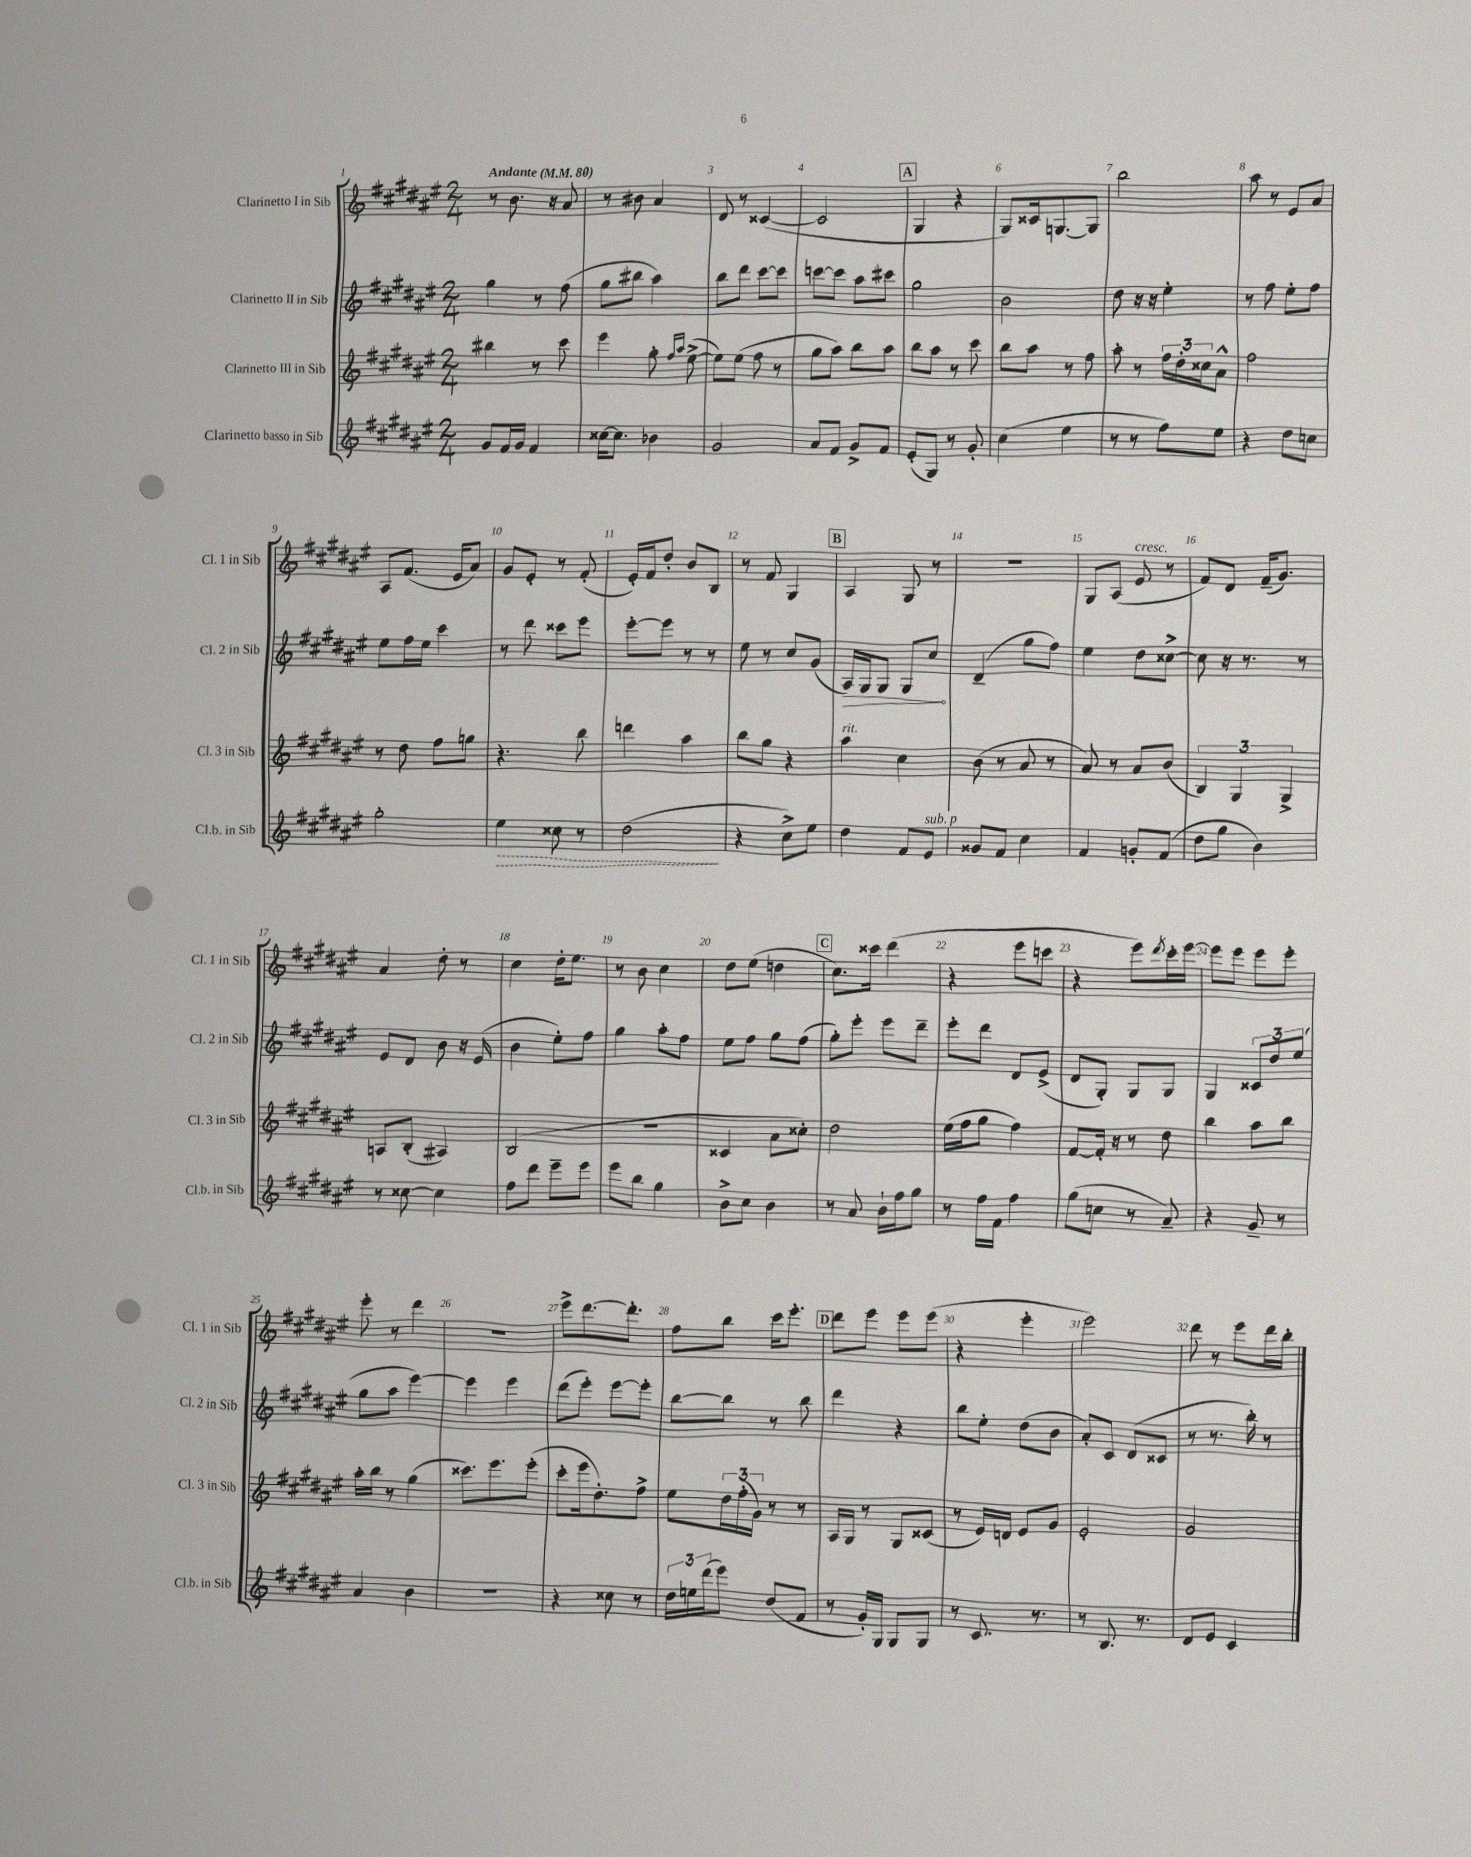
<<
\new StaffGroup <<
\new Staff = "s0" \with { instrumentName = "Clarinetto I in Sib" shortInstrumentName = "Cl. 1 in Sib" } {
    \clef treble \key fis \major \numericTimeSignature \time 2/4 \tempo "Andante" 4 = 80
    r8 b'8. r16 ais'8 |
    r8 bis'8 ais'4 |
    dis'8 r8 cisis'4~( |
    cisis'2 |
    \mark \markup { \box "A" } gis4 r4 |
    gis8) cisis'16 g8.~ g8 |
    b''2 |
    ais''8 r8 eis'8 ais'8 |
    ais8 fis'8.( eis'16 ais'8) |
    gis'8 eis'8-. r8 fis'8-.( |
    eis'16-.) fis'16 dis''8-. b'8 b8 |
    r8 fis'8 gis4 |
    \mark \markup { \box "B" } ais4 gis8 r8 |
    R2 |
    gis8 ais8( eis'8^\markup { \italic "cresc." } r8 |
    fis'8) dis'8 fis'16--( gis'8.) |
    ais'4 dis''8-. r8 |
    cis''4 dis''16-. eis''8. |
    r8 b'8 cis''4 |
    dis''8 eis''8( d''4 |
    \mark \markup { \box "C" } cis''8.) cisis'''16 dis'''4( |
    r4 eis'''8 c'''8 |
    r4 eis'''8) \acciaccatura { dis'''8 } cis'''16-. eis'''16~ |
    eis'''8 eis'''8 eis'''8 eis'''8-. |
    eis'''8-. r8 dis'''4 |
    r2 |
    eis'''8-> dis'''8.~ dis'''8.-. |
    fis''8 b''8 cis'''16 eis'''8.-. |
    \mark \markup { \box "D" } dis'''8 eis'''8 eis'''8 eis'''8( |
    r4 eis'''4-. |
    eis'''2) |
    dis'''8 r8 eis'''8 dis'''16 b''16-. \bar "|." |
}
\new Staff = "s1" \with { instrumentName = "Clarinetto II in Sib" shortInstrumentName = "Cl. 2 in Sib" } {
    \clef treble \key fis \major \numericTimeSignature \time 2/4
    gis''4 r8 fis''8( |
    gis''8 bis''8 ais''4) |
    b''8 dis'''8 cis'''8~ cis'''8 |
    c'''8~ c'''8 ais''8 cis'''8 |
    \mark \markup { \box "A" } gis''2 |
    b'2 |
    dis''8 r16 r16 eis''4-. |
    r8 fis''8 eis''8-. fis''8 |
    eis''8 fis''16 eis''16 cis'''4 |
    r8 dis'''8 cisis'''8 eis'''8 |
    eis'''8~-. eis'''8 r8 r8 |
    eis''8 r8 cis''8 gis'8( |
    \mark \markup { \box "B" } \once \override Hairpin.circled-tip = ##t ais16\>) gis16 gis8 gis8 cis''8\! |
    dis'4--( gis''8 fis''8) |
    eis''4 dis''8 cisis''8~-> |
    cisis''8 r16 r8. r8 |
    eis'8 dis'8 b'8 r16 eis'16( |
    b'4 eis''8-.) fis''8 |
    gis''4 ais''8-. fis''8 |
    eis''8 fis''8 gis''8 fis''8( |
    \mark \markup { \box "C" } gis''8-.) eis'''8-. eis'''8 dis'''8-- |
    eis'''8-. dis'''8 dis'8 eis'8->( |
    dis'8 gis8-.) gis8 gis8 |
    gis4 \tuplet 3/2 { cisis'8 dis''8 eis''8( } |
    gis''8 ais''8 eis'''4~) |
    eis'''4 eis'''4 |
    dis'''8( eis'''8-.) eis'''8~ eis'''8-. |
    b''8~ b''8 r8 b''8 |
    \mark \markup { \box "D" } dis'''4 r4 |
    b''8 eis''8-. dis''8( b'8 |
    ais'8-.) cis'8 dis'8( cisis'8 |
    r8 r8. b''16-.) r8 \bar "|." |
}
\new Staff = "s2" \with { instrumentName = "Clarinetto III in Sib" shortInstrumentName = "Cl. 3 in Sib" } {
    \clef treble \key fis \major \numericTimeSignature \time 2/4
    bis''4 r8 cis'''8 |
    eis'''4 gis''8-. \grace { fis''16 ais''16 } eis''8~->( |
    eis''8) eis''8( fis''8 r8 |
    gis''8 ais''8) b''8 ais''8 |
    \mark \markup { \box "A" } b''8 ais''8 r8 cis'''8 |
    b''8 ais''8 r8 fis''8 |
    ais''8-. r8 \tuplet 3/2 { fis''16 dis''16-. cisis''16 } ais'8-^ |
    fis''2 |
    r8 dis''8 fis''8 g''8 |
    r4. b''8 |
    d'''4 ais''4 |
    b''8 gis''8 r4 |
    \mark \markup { \box "B" } ais''4^\markup { \italic "rit." } cis''4 |
    b'8( r8 ais'8 r8 |
    ais'8) r8 ais'8 b'8( |
    \tuplet 3/2 { b4) gis4 gis4-> } |
    a8 b8-.( ais4) |
    b2( |
    r2 |
    cisis'4 ais'8 cisis''8-.) |
    \mark \markup { \box "C" } dis''2 |
    eis''16( fis''16 gis''8 fis''4) |
    fis'8~ fis'16-. r16 r8 dis''8 |
    b''4 ais''8 b''8 |
    ais''16-. b''16 r8 gis''4( |
    cisis'''8.) eis'''8. eis'''8-.( |
    cis'''8-. eis'''16 dis''8.-.) fis''8-> |
    eis''8 \tuplet 3/2 { dis''16 fis''16-.( gis'16) } r8 r8 |
    \mark \markup { \box "D" } ais16 gis16 r8 gis8 cisis'8( |
    r8 eis'16) d'16 eis'8 gis'8 |
    eis'2-. |
    gis'2 \bar "|." |
}
\new Staff = "s3" \with { instrumentName = "Clarinetto basso in Sib" shortInstrumentName = "Cl.b. in Sib" } {
    \clef treble \key fis \major \numericTimeSignature \time 2/4
    gis'8 fis'16 gis'16 fis'4 |
    cisis''16~ cisis''8. bes'4 |
    gis'2 |
    ais'8 fis'8 gis'8-> fis'8 |
    \mark \markup { \box "A" } eis'8-.( gis8) r8 gis'8-. |
    cis''4( eis''4 |
    r8 r8 fis''8) eis''8 |
    r4 dis''8 c''8 |
    gis''2-. |
    \once \override Hairpin.style = #'dashed-line eis''4\> cisis''8 r8 |
    dis''2\!( |
    r4 cis''8->) eis''8 |
    \mark \markup { \box "B" } dis''4 fis'8 eis'8^\markup { \italic "sub. p" } |
    gisis'8 fis'8 cis''4 |
    fis'4 g'8-. fis'8( |
    dis''8 gis''8 b'4) |
    r8 cisis''8~ cisis''4 |
    fis''8 dis'''8 eis'''8-- eis'''8 |
    eis'''8 b''8 gis''4 |
    b'8-> cis''8 b'4 |
    \mark \markup { \box "C" } r8 ais'8 b'16-! fis''16 gis''8 |
    r8 fis''16 fis'16 fis''4 |
    gis''8( c''8 r8 ais'8--) |
    r4 gis'8-- r8 |
    ais'4 b'4 |
    R2 |
    r4 cisis''8 r8 |
    \tuplet 3/2 { dis''16 e''16 dis'''16( } eis'''8) dis''8( fis'8 |
    \mark \markup { \box "D" } r8 gis'16-.) gis16 gis8 gis8 |
    r8 cis'8. r8. |
    r8 b8. r8. |
    dis'8 eis'8 cis'4 \bar "|." |
}
>>
>>
\layout { \context { \Score \override BarNumber.break-visibility = ##(#f #t #t) barNumberVisibility = #all-bar-numbers-visible } }
